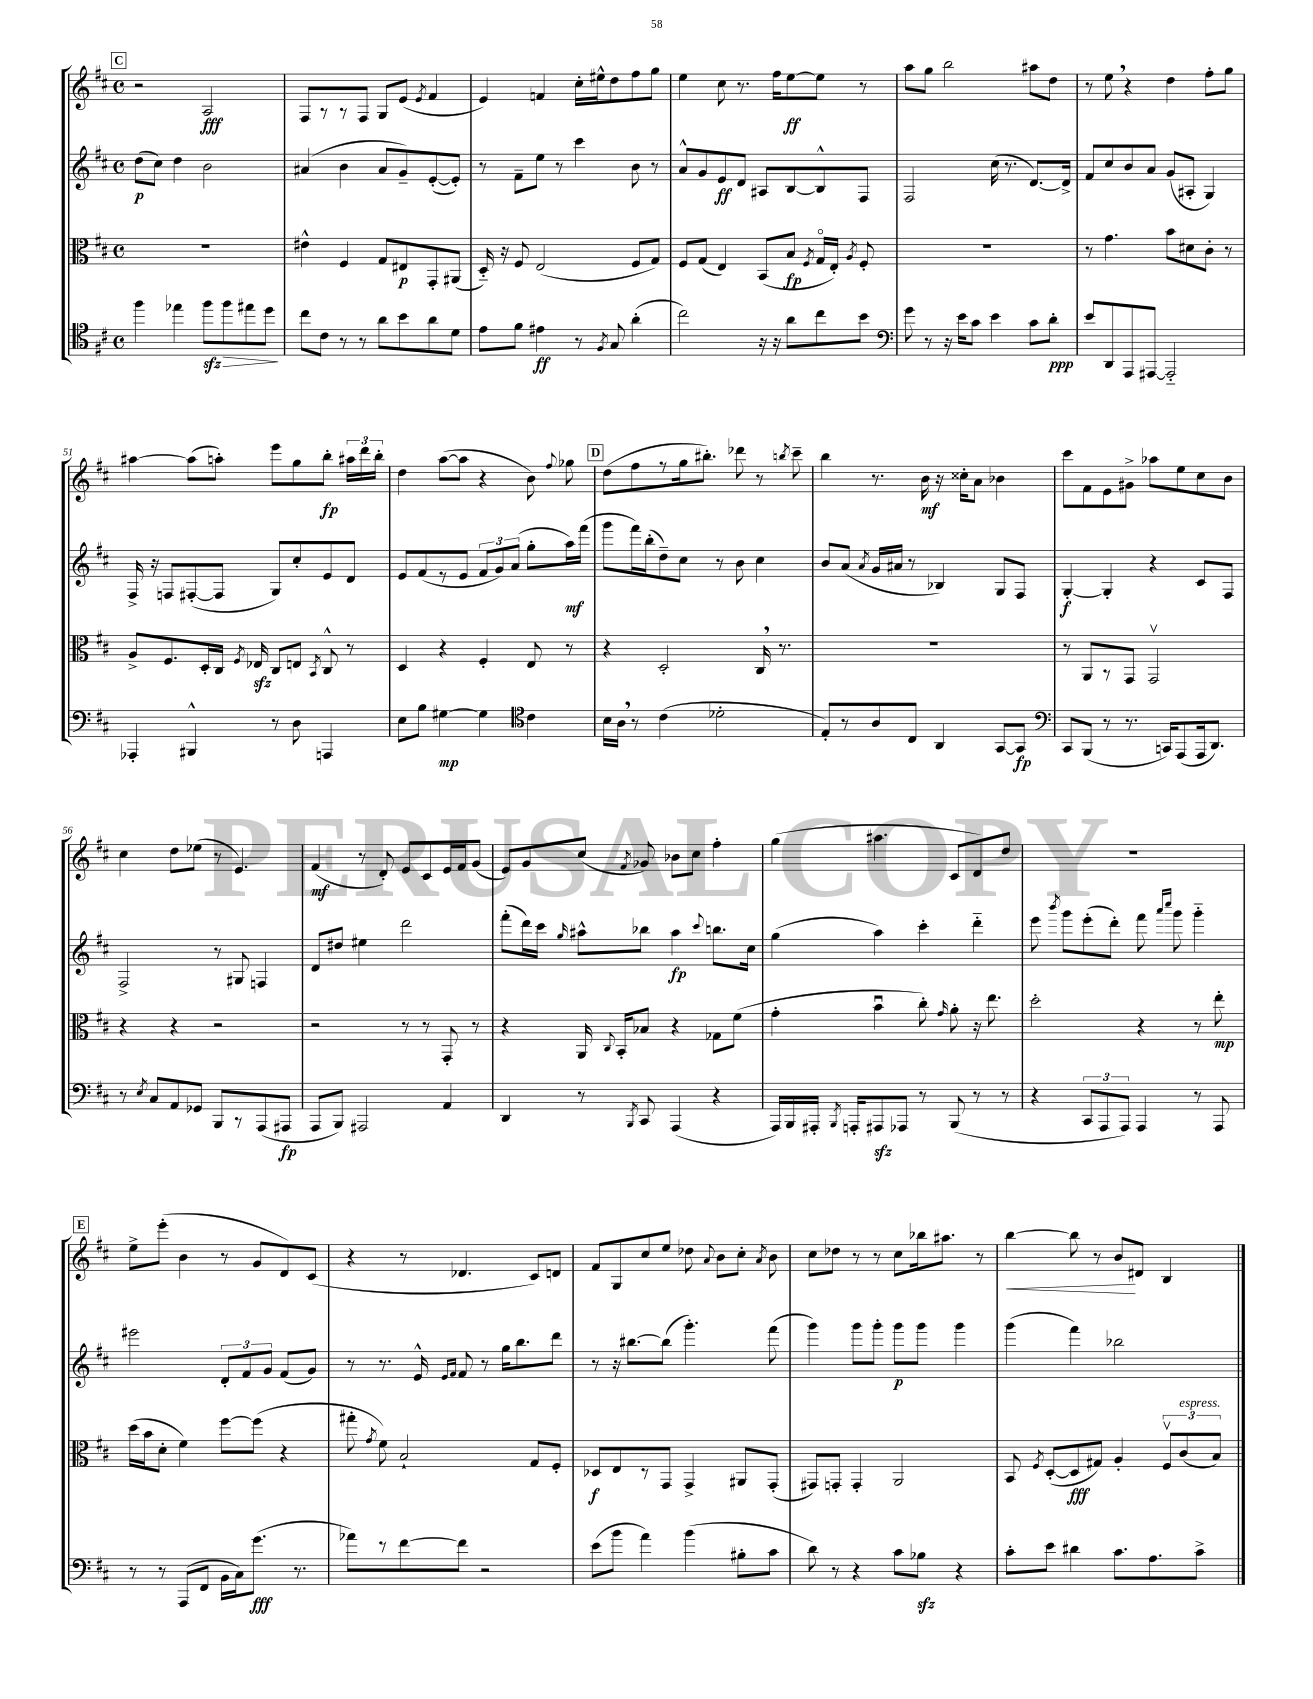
<<
\new StaffGroup <<
\new Staff = "s0" {
    \clef treble \key d \major \defaultTimeSignature \time 4/4
    \autoBeamOff \mark \markup { \box "C" } r2 a2\fff |
    fis8[ r8 r8 fis8] g8[ e'8]( \acciaccatura { e'8 } fis'4 |
    e'4) f'4 cis''16[-. eis''16-^ d''8 fis''8 g''8] |
    e''4 cis''8 r8. fis''16[ e''8~\ff e''8] r8 |
    a''8[ g''8] b''2 ais''8[ d''8] |
    r8 e''8 \breathe r4 d''4 fis''8[-. g''8] |
    ais''4~ ais''8[( a''8]-.) e'''8[ g''8 b''8]-.\fp \tuplet 3/2 { ais''16[ d'''16 b''16]-. } |
    d''4 a''8[~( a''8] r4 b'8) \appoggiatura { fis''8 } ges''8 |
    \mark \markup { \box "D" } d''8[( fis''8 r8 g''16 bis''8.]-.) des'''8 r8 \acciaccatura { b''8 } cis'''8-- |
    b''4 r8. b'16\mf r16 cisis''16[-. a'8] bes'4 |
    cis'''8[ fis'8 e'8 gis'8]-> aes''8[ e''8 cis''8 b'8] |
    cis''4 d''8[ ees''8]( r8 e'4.) |
    fis'4\mf( r8 d'8-.) e'8[ cis'8 e'16 fis'16 g'8]( |
    e'8[) g'8 cis''8]( \acciaccatura { fis'8 } ges'8) bes'8[ cis''8] fis''4-. |
    g''4( ais''4. cis'8[ d'8) d''8] |
    R1 |
    \mark \markup { \box "E" } e''8[-> e'''8]-.( b'4 r8 g'8[ d'8) cis'8]( |
    r4 r8 des'4. cis'8[) d'8] |
    fis'8[ g8 cis''8 e''8] des''8 \appoggiatura { a'8 } b'8[ cis''8]-. \acciaccatura { a'8 } b'8 |
    cis''8[ des''8] r8 r8 cis''8[ bes''16 ais''8.] r8 |
    b''4~\< b''8 r8 b'8[\! dis'8] b4 \bar "|." |
}
\new Staff = "s1" {
    \clef treble \key d \major \defaultTimeSignature \time 4/4
    \autoBeamOff \mark \markup { \box "C" } d''8[\p( cis''8]) d''4 b'2 |
    ais'4( b'4 ais'8[ g'8--) e'8~-.( e'8]-.) |
    r8 fis'8[-- e''8] r8 cis'''4 b'8 r8 |
    a'8[-^ g'8 e'8\ff d'8] ais8[ b8~ b8-^ fis8] |
    fis2 cis''16( r8. d'8.[~) d'16]-> |
    fis'8[ cis''8 b'8 a'8] g'8[( ais8]-. g4) |
    fis16-> r16 f8[ fis8~-.( fis8] g8[) cis''8-. e'8 d'8] |
    e'8[ fis'8( r8 e'8] \tuplet 3/2 { fis'8[ g'8) a'8]( } g''8[-. a''16\mf) fis'''16]( |
    \mark \markup { \box "D" } g'''8[ fis'''16) b''16-.( d''8--) cis''8] r8 b'8 cis''4 |
    b'8[ a'8]( \acciaccatura { a'8 } g'16[ ais'16] r8 bes4) g8[ fis8] |
    g4~-.\f g4-. r4 cis'8[ fis8] |
    fis2-> r8 gis8 f4 |
    d'8[ dis''8] eis''4 d'''2 |
    fis'''8[-.( d'''16) cis'''16] \grace { g''16 } ais''8[-^ bes''8] ais''4\fp \appoggiatura { cis'''8 } b''8.[ cis''16] |
    g''4( a''4) cis'''4-. d'''4-_ |
    e'''8 \acciaccatura { b'''8 } g'''8[ e'''8-.( d'''8]-.) fis'''8 \grace { a'''16[ cis''''16] } g'''8 g'''4-_ |
    \mark \markup { \box "E" } eis'''2 \tuplet 3/2 { d'8[-. fis'8 g'8] } fis'8[( g'8]) |
    r8 r8. e'16-^ \grace { e'16[ fis'16] } fis'8 r8 g''16[ b''8. d'''8] |
    r8 r16 bis''8.[~ bis''8]( g'''4.-.) fis'''8( |
    g'''4) g'''8[ g'''8]-. g'''8[\p g'''8] g'''4 |
    g'''4( fis'''4) bes''2 \bar "|." |
}
\new Staff = "s2" {
    \clef alto \key d \major \defaultTimeSignature \time 4/4
    \autoBeamOff \mark \markup { \box "C" } R1 |
    eis'4-^ fis4 g8[ eis8\p g,8-. ais,8]( |
    d16-_) r16 fis8 e2( fis8[ g8]) |
    fis8[ g8]( e4) b,8[( b8]\fp \acciaccatura { fis8 } g16[\flageolet e16]-.) \acciaccatura { a8 } fis8-. |
    R1 |
    r8 g'4. b'8[ dis'8 cis'8]-. r8 |
    a8[-> fis8. d16-. cis16] \acciaccatura { fis8 } ees16\sfz cis8[ e8] \acciaccatura { b,8 } cis8-^ r8 |
    d4 r4 fis4-. e8 r8 |
    \mark \markup { \box "D" } r4 d2-. cis16 \breathe r8. |
    R1 |
    r8 a,8[ r8 g,8] g,2\upbow |
    r4 r4 r2 |
    r2 r8 r8 g,8-. r8 |
    r4 a,16 \appoggiatura { cis8 } b,16[-. bes8] r4 ges8[ fis'8]( |
    g'4-. b'4\downbow cis''8-.) \grace { g'16 } a'8-. r16 e''8. |
    d''2-. r4 r8 e''8-.\mp |
    \mark \markup { \box "E" } d''16[( b'16 d'8]-. fis'4) fis''8[~ fis''8]( r4 |
    gis''8-. \acciaccatura { g'8 } fis'8) b2-! g8[ fis8]-. |
    des8[\f e8 r8 g,8] g,4-> ais,8[ g,8]-.( |
    gis,8[) g,8]-. g,4-. a,2 |
    b,8 \acciaccatura { fis8 } d8[~-.( d8\fff gis8]) a4-. \tuplet 3/2 { fis8[\upbow cis'8^\markup { \italic "espress." }( b8]) } \bar "|." |
}
\new Staff = "s3" {
    \clef tenor \key d \major \defaultTimeSignature \time 4/4
    \autoBeamOff \mark \markup { \box "C" } fis''4 ees''4 fis''8[\sfz fis''8\> eis''8 d''8]\! |
    cis''8[ cis'8] r8 r8 a'8[ b'8 a'8 d'8] |
    e'8[ fis'8] eis'4\ff r8 \acciaccatura { fis8 } g8 a'4-.( |
    cis''2) r16 r16 a'8[ cis''8 b'8] |
    \clef bass g'8 r8 r16 e'16[ cis'8] e'4 cis'8[ d'8]-.\ppp |
    e'8[ d,8 a,,8 ais,,8]~ ais,,2-_ |
    aes,,4-. bis,,4-^ r8 d8 a,,4 |
    e8[ b8] gis4~\mp gis4 \clef tenor cis'4 |
    \mark \markup { \box "D" } b16[ a16] \breathe r8 cis'4( des'2-. |
    e8[-.) r8 a8 cis8] a,4 g,8[~ g,8]\fp |
    \clef bass cis,8[ b,,8]( r8 r8. c,16[) a,,8( a,,16 d,8.]) |
    r8 \acciaccatura { e8 } cis8[ a,8 ges,8] b,,8[ r8 a,,8( ais,,8]\fp |
    a,,8[ b,,8]) ais,,2 a,4 |
    d,4 r8 \acciaccatura { b,,8 } cis,8 a,,4( r4 |
    a,,16[) b,,16 ais,,16]-. \acciaccatura { b,,8 } a,,16[-. ais,,8\sfz aes,,8] r8 b,,8( r8 r8 |
    r4 \tuplet 3/2 { cis,8[ a,,8 a,,8]) } a,,4 r8 a,,8 |
    \mark \markup { \box "E" } r8 r8 a,,8[( fis,8] b,16[ cis16) g'8.]\fff( r8. |
    aes'8[) r8 fis'8~ fis'8] r2 |
    e'8[( b'8] a'4) b'4( bis8[-. cis'8] |
    d'8) r8 r4 cis'8[ bes8]\sfz r4 |
    cis'8[-. e'8] dis'4 cis'8.[ a8. cis'8]-> \bar "|." |
}
>>
>>
\layout { \context { \Score currentBarNumber = #45 } }
